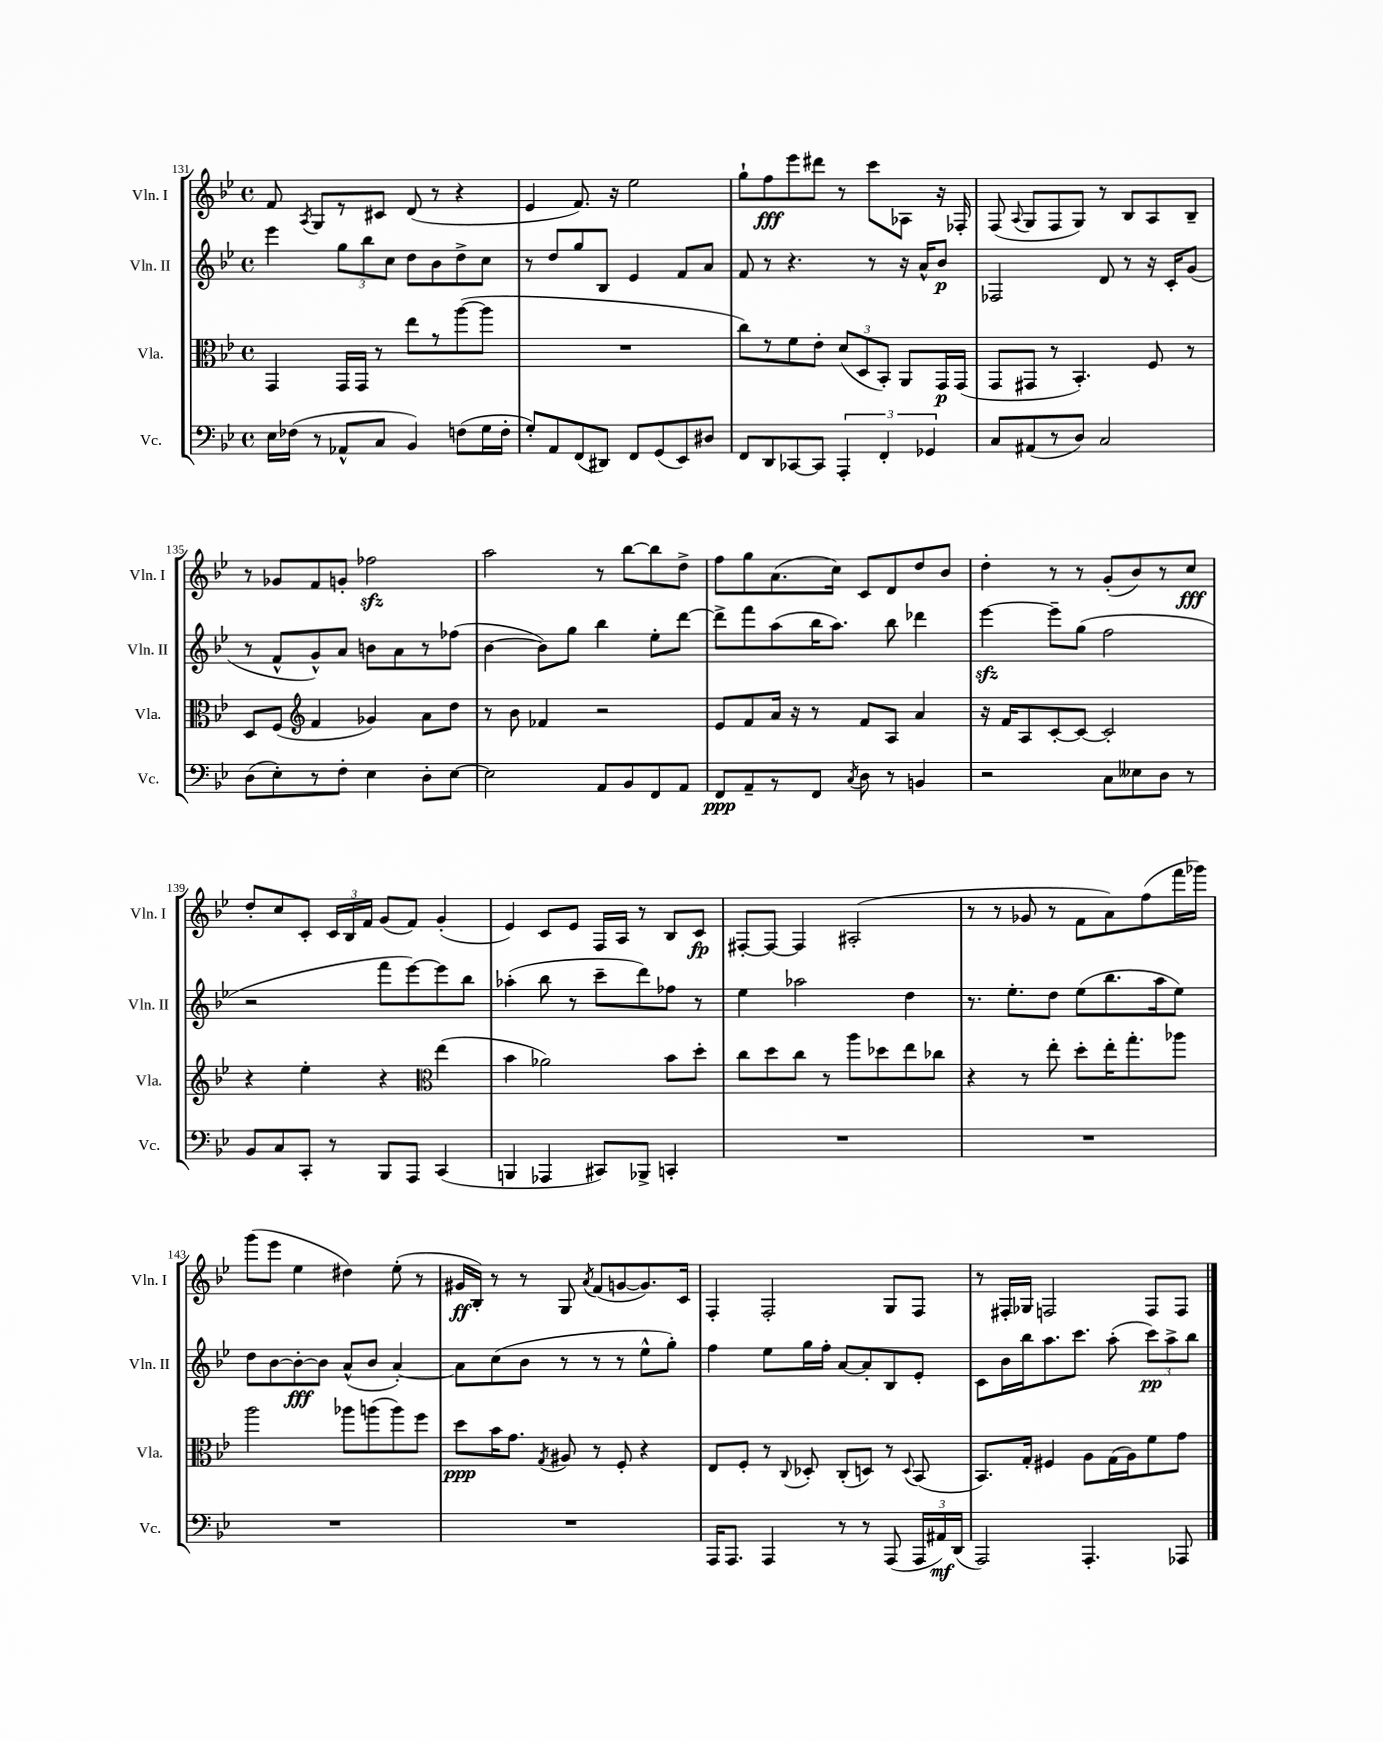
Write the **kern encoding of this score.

**kern	**kern	**kern	**kern
*staff4	*staff3	*staff2	*staff1
*clefF4	*clefC3	*clefG2	*clefG2
*k[b-e-]	*k[b-e-]	*k[b-e-]	*k[b-e-]
*M4/4	*M4/4	*M4/4	*M4/4
*met(c)	*met(c)	*met(c)	*met(c)
16E-\LL	4GG/	4eee-\	8f/
(16F-\JJ	.	.	.
.	.	.	8qA/
8r	.	.	8G/L
8AA-^^/L	16GG/LL	12gg\L	8r
.	16GG/JJ	.	.
.	.	12bb-\	.
8C/J	8r	.	8c#/J
.	.	12cc\J	.
4BB-/)	8ee-\L	8dd\L	(8d/
.	8r	8b-\	8r
(8F\L	([8aa\	8dd^\	4r
16G\L	8aa\]J	8cc\J	.
16F'\JJ	.	.	.
=	=	=	=
8G'/L)	1r	8r	4e-/
8AA/	.	8dd/L	.
(8FF/	.	8gg/	8.f/)
8DD#/J)	.	8B-/J	.
.	.	.	16r
8FF/L	.	4e-/	2ee-\
(8GG/	.	.	.
8EE-/)	.	8f/L	.
8D#/J	.	8a/J	.
=	=	=	=
8FF/L	8cc\L)	8f/	8gg`\L
8DD/	8r	8r	8ff\
[8CC-/	8f\	4.r	8eee-\
8CC-/]J	8e-'\J	.	8ddd#\J
6AAA'/	(12d/L	.	8r
.	12D/	.	.
.	.	8r	8ccc\L
6FF'/	12BB-'/J)	.	.
.	8AA/L	16r	8A-\J
.	.	16a^^/LK	.
6GG-/	.	.	.
.	16GG/L	8b-/J	16r
.	(16GG/JJ	.	16F-'/
=	=	=	=
8C/L	8GG/L	2F-/	(8F/
.	.	.	8qqA/
(8AA#/	8GG#/J	.	8G/L
8r	8r	.	8F/
8D/J)	4.BB-'/)	.	8G/J)
2C/	.	8d/	8r
.	.	8r	8B-/L
.	8F/	16r	8A/
.	.	16c'/LK	.
.	8r	(8g/J	8B-~/J
=	=	=	=
(8D\L	8D/L	8r	8r
8E-'\)	(8F/J	8f^^/L	8g-/L
*	*clefG2	*	*
8r	4f/	8g^^/)	8f/
8F'\J	.	8a/J	8g'/J
4E-\	4g-/)	8b\L	2ff-\
.	.	8a\	.
8D'\L	8a\L	8r	.
[8E-\J	8dd\J	(8ff-\J	.
=	=	=	=
2E-\]	8r	[4b-\	2aa\
.	8b-\	.	.
.	4f-/	8b-\]L)	.
.	.	8gg\J	.
8AA/L	2r	4bb-\	8r
8BB-/	.	.	[8bb-\L
8FF/	.	8ee-'\L	8bb-\]
8AA/J	.	[8ddd\J	8dd^\J
=	=	=	=
8FF/L	8e-/L	8ddd^\]L	8ff\L
8AA~/	8f/	8fff\	8gg\
8r	16a/Jk	(8aa\	(8.a\
.	16r	.	.
8FF/J	8r	16bb-\K	.
.	.	8.aa\J)	16cc\Jk)
8qC/	.	.	.
8D\	8f/L	.	8c/L
8r	8A/J	8bb-\	8d/
4BB/	4a/	4ddd-\	8dd/
.	.	.	8b-/J
=	=	=	=
2r	16r	[4eee-\	4dd'\
.	16f/LK	.	.
.	8A/	.	.
.	[8c'/	8eee-~\]L	8r
.	8c/_J	(8gg\J	8r
8C\L	2c'/]	2ff\	(8g'/L
8E--\	.	.	8b-/)
8D\J	.	.	8r
8r	.	.	8cc/J
=	=	=	=
8BB-/L	4r	2r	8dd'/L
8C/	.	.	8cc/
8CC'/J	4ee-'\	.	8c'/J
8r	.	.	24c/LL
.	.	.	24B-/
.	.	.	24f/JJ
8BBB-/L	4r	8fff\L	(8g/L
8AAA/J	.	[8eee-\)	8f/J)
*	*clefC3	*	*
(4CC/	(4ee-\	8eee-\]	(4g'/
.	.	8bb-\J	.
=	=	=	=
4BBB/	4b-\	(4aa-'\	4e-/)
4AAA-/	2a-\)	8bb-\	8c/L
.	.	8r	8e-/J
8CC#/L)	.	8ccc~\L	16F/LL
.	.	.	16A/JJ
8BBB-^/J	.	8ddd\)	8r
4CC'/	8b-\L	8ff-\J	8B-/L
.	8dd'\J	8r	8c/J
=	=	=	=
1r	8cc\L	4ee-\	[8F#'/L
.	8dd\	.	8F#/_J
.	8cc\J	2aa-\	4F#/]
.	8r	.	.
.	8aa\L	.	(2A#'/
.	8dd-\	.	.
.	8ee-\	4dd\	.
.	8cc-\J	.	.
=	=	=	=
1r	4r	8.r	8r
.	.	.	8r
.	.	8.ee-'\L	.
.	8r	.	8g-/
.	8ee-'\	8dd\J	8r
.	8dd'\L	(8ee-\L	8f\L
.	16ee-'\K	8.bb-\	8a\)
.	8.gg'\	.	.
.	.	.	(8ff\
.	.	16aa\k	.
.	8aa-\J	8ee-\J)	16fff\L
.	.	.	16ggg-\JJ)
=	=	=	=
1r	2aa\	8dd\L	(8ggg\L
.	.	[8b-\	8eee-\J
.	.	8b-'\_	4ee-\
.	.	8b-\]J	.
.	8aa-\L	(8a^^/L	4dd#\)
.	(8aa\	8b-/J	.
.	8aa\)	[4a'/)	(8ee-'\
.	8ff\J	.	8r
=	=	=	=
1r	8dd\L	8a\]L	16g#/LL
.	.	.	16B-'/JJ)
.	16b-\K	(8cc\	8r
.	8.g\J	.	.
.	.	8b-\J	8r
.	8qG/	.	.
.	8A#/	8r	8G/
.	.	.	8qa/
.	8r	8r	(8f/L
.	8F'/	8r	[8g/
.	4r	8ee-^^\L	8.g/])
.	.	8gg'\J)	.
.	.	.	16c/Jk
=	=	=	=
16AAA/LK	8E-/L	4ff\	4F'/
8.AAA/J	.	.	.
.	8F'/J	.	.
4AAA/	8r	8ee-\L	2F'/
.	8qqC/	.	.
.	8D-'/	16gg\L	.
.	.	16ff'\JJ	.
8r	(8C'/L	[8a/L	.
8r	8D/J)	8a'/]	.
(8AAA/	8r	8B-/	8G/L
.	8qqD/	.	.
24AAA/LL	(8BB-/	8e-'/J	8F/J
24AA#/)	.	.	.
(24DD/JJ	.	.	.
=	=	=	=
2AAA/)	8.BB-/L)	8c\L	8r
.	.	16b-\L	16F#'/LL
.	16G'/Jk	16bb-\J	16G-/JJ
.	4F#/	8.aa\	2F/
.	.	8.ccc\J	.
4.AAA'/	8A\L	.	.
.	(16G\L	(8aa'\	.
.	16A\J)	.	.
.	8f\	12ccc\L)	8F/L
.	.	12aa^\	.
8AAA-/	8g\J	.	8F/J
.	.	12bb-\J	.
==	==	==	==
*-	*-	*-	*-
